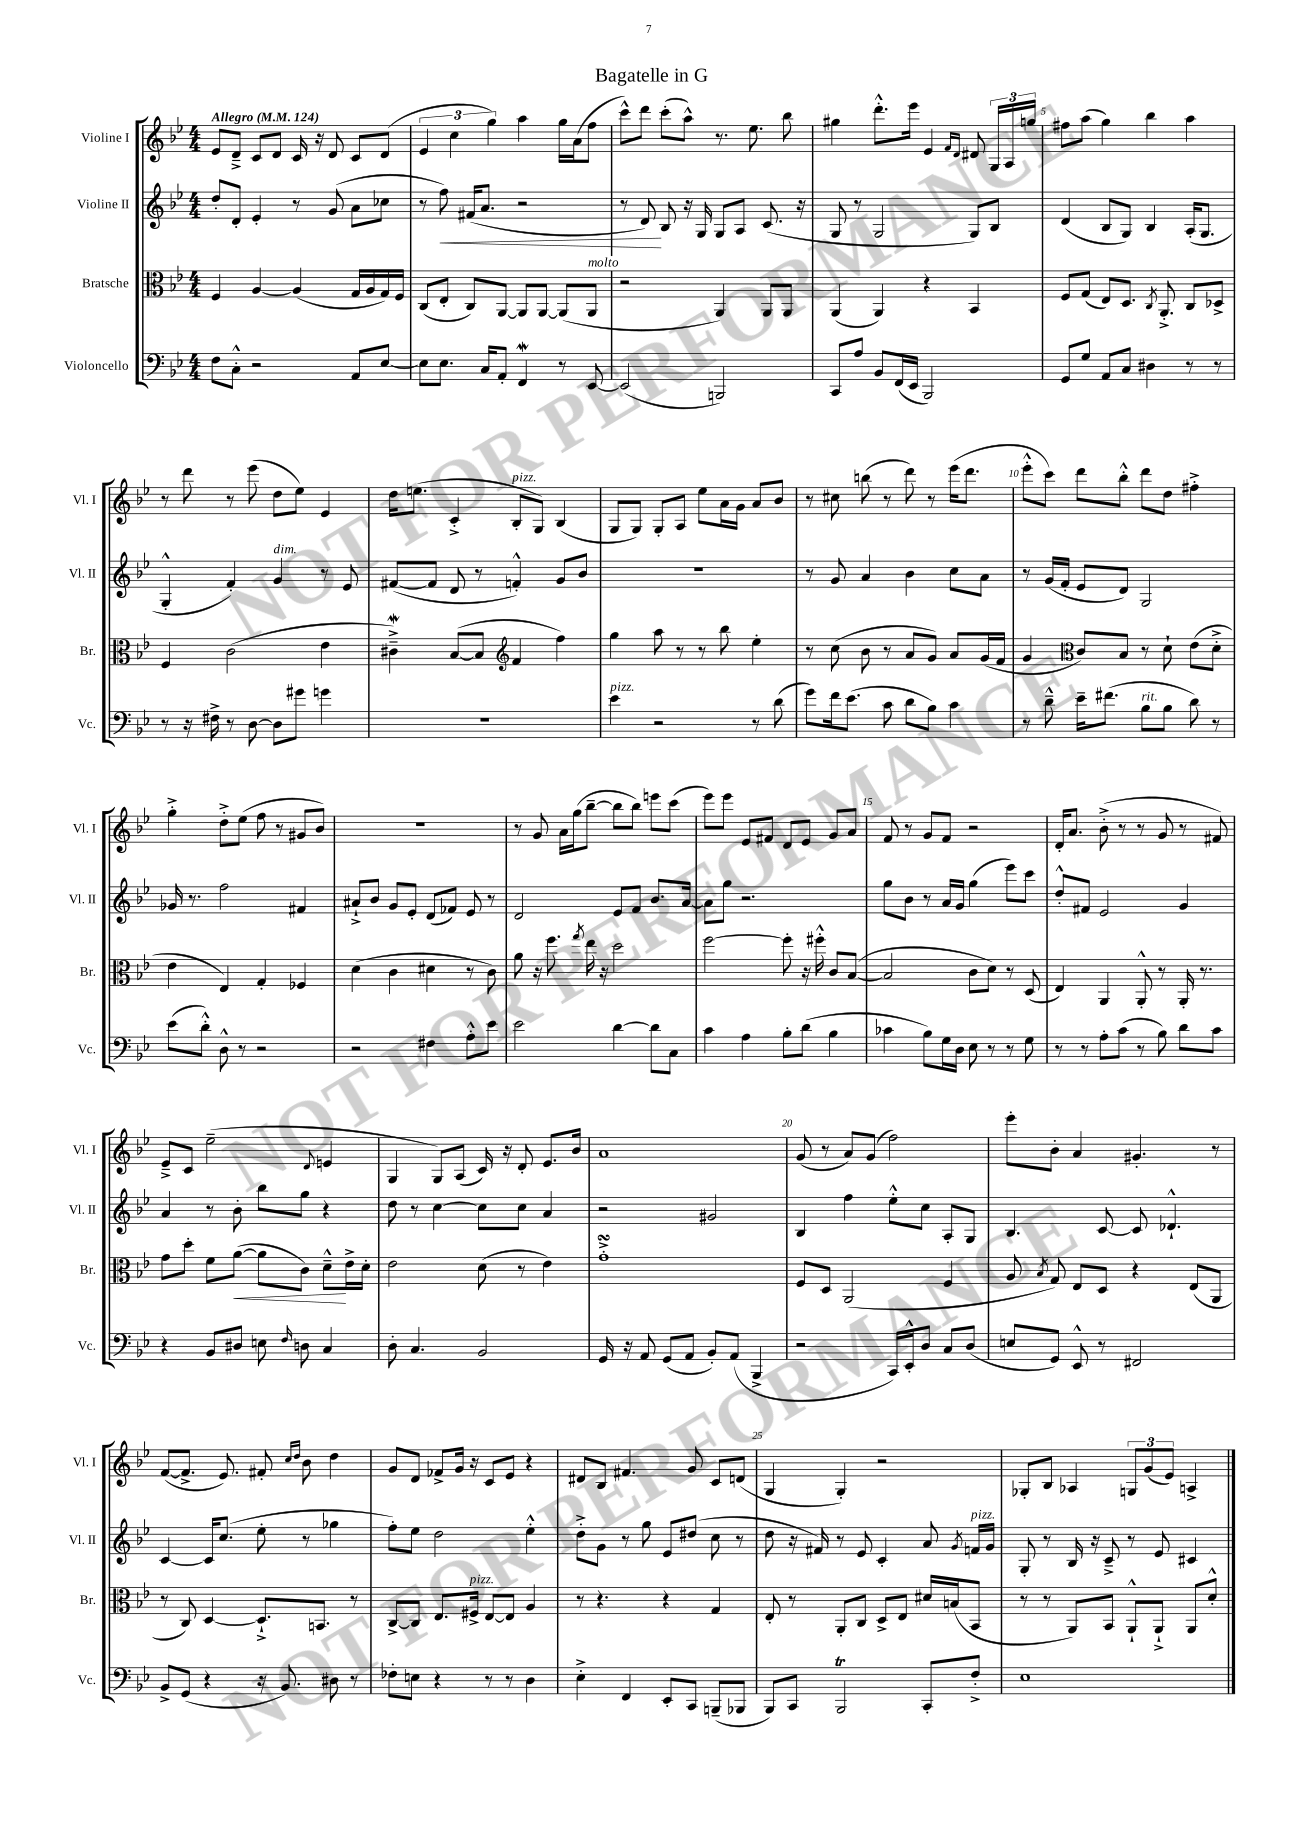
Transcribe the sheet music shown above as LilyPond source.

\header { title = "Bagatelle in G" }
<<
\new StaffGroup <<
\new Staff = "s0" \with { instrumentName = "Violine I" shortInstrumentName = "Vl. I" } {
    \clef treble \key bes \major \numericTimeSignature \time 4/4 \tempo "Allegro" 4 = 124
    \autoBeamOff ees'8[ d'8]---> c'8[ d'8] c'16 r16 d'8 c'8[ d'8]( |
    \tuplet 3/2 { ees'4 c''4 g''4) } a''4 g''16[ a'16( f''8] |
    c'''8[-^) d'''8] c'''8[-.( a''8]-^) r8. ees''8. bes''8 |
    gis''4 d'''8.[-.-^ ees'''16] ees'4 \grace { f'16[ d'16] } dis'8 \tuplet 3/2 { g16[ a16 g''16] } |
    fis''8[ a''8]( g''4) bes''4 a''4 |
    r8 d'''8 r8 ees'''8( d''8[ ees''8]) ees'4 |
    d''16[ e''8.]( c'4-.-> bes8[-.^\markup { \italic "pizz." } g8]) bes4( |
    g8[ g8]) g8[-. a8] ees''8[ a'16 g'16] a'8[ bes'8] |
    r8 cis''8 b''8( r8 d'''8) r8 ees'''16[( d'''8.] |
    ees'''8[-.-^ c'''8]) d'''8[ bes''8]-.-^ d'''8[ d''8] fis''4-.-> |
    g''4-.-> d''8[-.-> ees''8]( f''8 r8 gis'8[ bes'8]) |
    R1 |
    r8 g'8 a'16[ g''16( bes''8]~-- bes''8[ bes''8]) e'''8[ c'''8]( |
    ees'''8[) ees'''8] ees'8[ fis'8] d'8[ ees'8] g'8[ a'8] |
    f'8 r8 g'8[ f'8] r2 |
    d'16[-. a'8.] bes'8-.->( r8 r8 g'8 r8 fis'8) |
    ees'8[---> c'8] ees''2--( \appoggiatura { d'8 } e'4 |
    g4 g8[) a8]( c'16) r16 d'8-. ees'8.[ bes'16] |
    a'1 |
    g'8( r8 a'8[) g'8]( f''2) |
    ees'''8[-. bes'8]-. a'4 gis'4.-. r8 |
    f'8[~( f'8.]-> ees'8.) fis'8-. \grace { c''16[ d''16] } bes'8 d''4 |
    g'8[ d'8] fes'8[-> g'16] r16 c'8[ ees'8] r4 |
    dis'8[ bes8] fis'4. g'8 c'8[ d'8]( |
    g4 g4-.) r2 |
    ges8[-. bes8] aes4 \tuplet 3/2 { g8[ g'8( ees'8]) } a4-> \bar "|." |
}
\new Staff = "s1" \with { instrumentName = "Violine II" shortInstrumentName = "Vl. II" } {
    \clef treble \key bes \major \numericTimeSignature \time 4/4
    \autoBeamOff d''8[-. d'8]-. ees'4-. r8 g'8( a'8[ ces''8] |
    r8 f''8\<) fis'16[( a'8.] r2 |
    r8 d'8\!) bes8 r16 g16 g8[ a8] c'8.( r16 |
    g8 r8 g2 g8[) bes8] |
    d'4( bes8[ g8]) bes4 a16[-.( g8.] |
    g4-.-^ f'4-.) g'4^\markup { \italic "dim." } r8 ees'8 |
    fis'8[~( fis'8] d'8 r8 f'4-.-^) g'8[ bes'8] |
    R1 |
    r8 g'8 a'4 bes'4 c''8[ a'8] |
    r8 g'16[( f'16]-. ees'8[ d'8]) g2 |
    ges'16 r8. f''2 fis'4 |
    ais'8[-!-> bes'8] g'8[ ees'8]-. d'8[( fes'8]) ees'8 r8 |
    d'2 ees'8[ f'8] bes'8.[ a'16]~ |
    a'8[ g''8] r2. |
    g''8[ bes'8] r8 a'16[ g'16] g''4( ees'''8[) c'''8] |
    d''8[-.-^ fis'8] ees'2 g'4 |
    a'4 r8 bes'8-. bes''8[ g''8] r4 |
    d''8 r8 c''4~ c''8[ c''8] a'4 |
    r2 gis'2 |
    bes4 f''4 ees''8[-.-^ c''8] a8[-. g8] |
    bes4. c'8~ c'8 des'4.-!-^ |
    c'4~ c'16[ c''8.]( ees''8-. r8 ges''4 |
    f''8[-.) ees''8] d''2 ees''4-.-^ |
    d''8[-.-> g'8] r8 g''8 ees'8[ dis''8]( c''8 r8 |
    d''8 r16 fis'16) r8 ees'8 c'4-. a'8 \acciaccatura { g'8 } f'16[^\markup { \italic "pizz." } g'16] |
    g8-. r8 bes16 r16 c'8---> r8 ees'8 cis'4 \bar "|." |
}
\new Staff = "s2" \with { instrumentName = "Bratsche" shortInstrumentName = "Br." } {
    \clef alto \key bes \major \numericTimeSignature \time 4/4
    \autoBeamOff f4 a4~ a4( g16[ a16 g16) f16] |
    c8[( ees8]-. c8[) a,8]~ a,8[ a,8]~ a,8[( a,8]^\markup { \italic "molto" } |
    r2 a,4) a,8[ a,8] |
    a,4( a,4) r4 bes,4 |
    f8[ g8]( ees8[) d8.] \acciaccatura { c8 } a,8.-.-> c8[ des8]-> |
    f4 c'2( ees'4 |
    cis'4--->\mordent) bes8[~( bes8] \clef treble f'4 f''4) |
    g''4 a''8 r8 r8 bes''8 ees''4-. |
    r8 c''8( bes'8 r8 a'8[ g'8]) a'8[ g'16( f'16] |
    g'4 \clef alto c'8[) bes8] r8 d'8-! ees'8[( d'8]-.-> |
    ees'4 ees4) g4-. fes4 |
    d'4( c'4 dis'4 r8 c'8) |
    a'8 r16 f''8. \acciaccatura { g''8 } ees''16 r16 d''2 |
    f''2~ f''8-. r16 fis''16-.-^ c'8[ bes8]~( |
    bes2 c'8[ d'8]) r8 d8( |
    ees4) a,4 a,8-.-^ r8 a,16-. r8. |
    g'8[ d''8]-. f'8[ a'8]~\<( a'8[ c'8]) d'8[---^\! ees'16-> d'16]-. |
    ees'2 d'8( r8 ees'4) |
    g'1-.->\turn |
    f8[ d8] a,2( f4 |
    a8 \acciaccatura { bes8 } g8) ees8[ d8] r4 ees8[( a,8] |
    r8 c8) d4~ d8.[-!-> b,8.] r8 |
    c8[~-> c8] ees8.[ fis16]->^\markup { \italic "pizz." } ees8[~ ees8] a4 |
    r8 r4. r4 g4 |
    ees8-. r8 a,8[-. c8] d8[-> ees8] dis'16[ b16( bes,8] |
    r8 r8 a,8[) bes,8] a,8[-!-^ a,8]-!-> a,8[ d'8]-.-^ \bar "|." |
}
\new Staff = "s3" \with { instrumentName = "Violoncello" shortInstrumentName = "Vc." } {
    \clef bass \key bes \major \numericTimeSignature \time 4/4
    \autoBeamOff f8[ c8]-.-^ r2 a,8[ ees8]~ |
    ees8[ ees8.] c16[ a,8]-. f,4\mordent r8 ees,8~ |
    ees,2( b,,2) |
    c,8[ a8] bes,8[ f,16( ees,16] bes,,2) |
    g,8[ g8] a,8[ c8] dis4 r8 r8 |
    r8 r16 fis16-> r8 d8~ d8[ gis'8] g'4 |
    R1 |
    ees'4^\markup { \italic "pizz." } r2 r8 d'8( |
    g'8[) f'16 ees'8.]( c'8 d'8[ bes8]) c'4 |
    r8 d'8---^ ees'16[-- fis'8.]( bes8[^\markup { \italic "rit." } bes8] d'8) r8 |
    ees'8[( d'8]-.-^) d8-^ r8 r2 |
    r2 fis4 a8[-.-^ ees'8] |
    ees'2 d'4~ d'8[ c8] |
    c'4 a4 bes8[-. d'8]( bes4 |
    ces'4 bes8[) g16 d16] ees8 r8 r8 g8 |
    r8 r8 a8[-. c'8]( r8 bes8) d'8[ c'8] |
    r4 bes,8[ dis8] e8 \grace { f16 } d8 c4 |
    d8-. c4. bes,2 |
    g,16 r16 a,8 g,8[( a,8] bes,8[-.) a,8]( bes,,4-> |
    r2 c,16[) ees,16-.-^ d8] c8[ d8]( |
    e8[ g,8]) ees,8-^ r8 fis,2 |
    bes,8[-> g,8]( r4 r16 bes,8.) dis8 r8 |
    fes8[-. e8] r4 r8 r8 d4 |
    ees4-.-> f,4 ees,8[-. c,8] b,,8[--( bes,,8] |
    bes,,8[) c,8] bes,,2\trill c,8[-. f8]-.-> |
    ees1 \bar "|." |
}
>>
>>
\layout { \context { \Score \override BarNumber.break-visibility = ##(#f #t #t) barNumberVisibility = #(every-nth-bar-number-visible 5) } }
